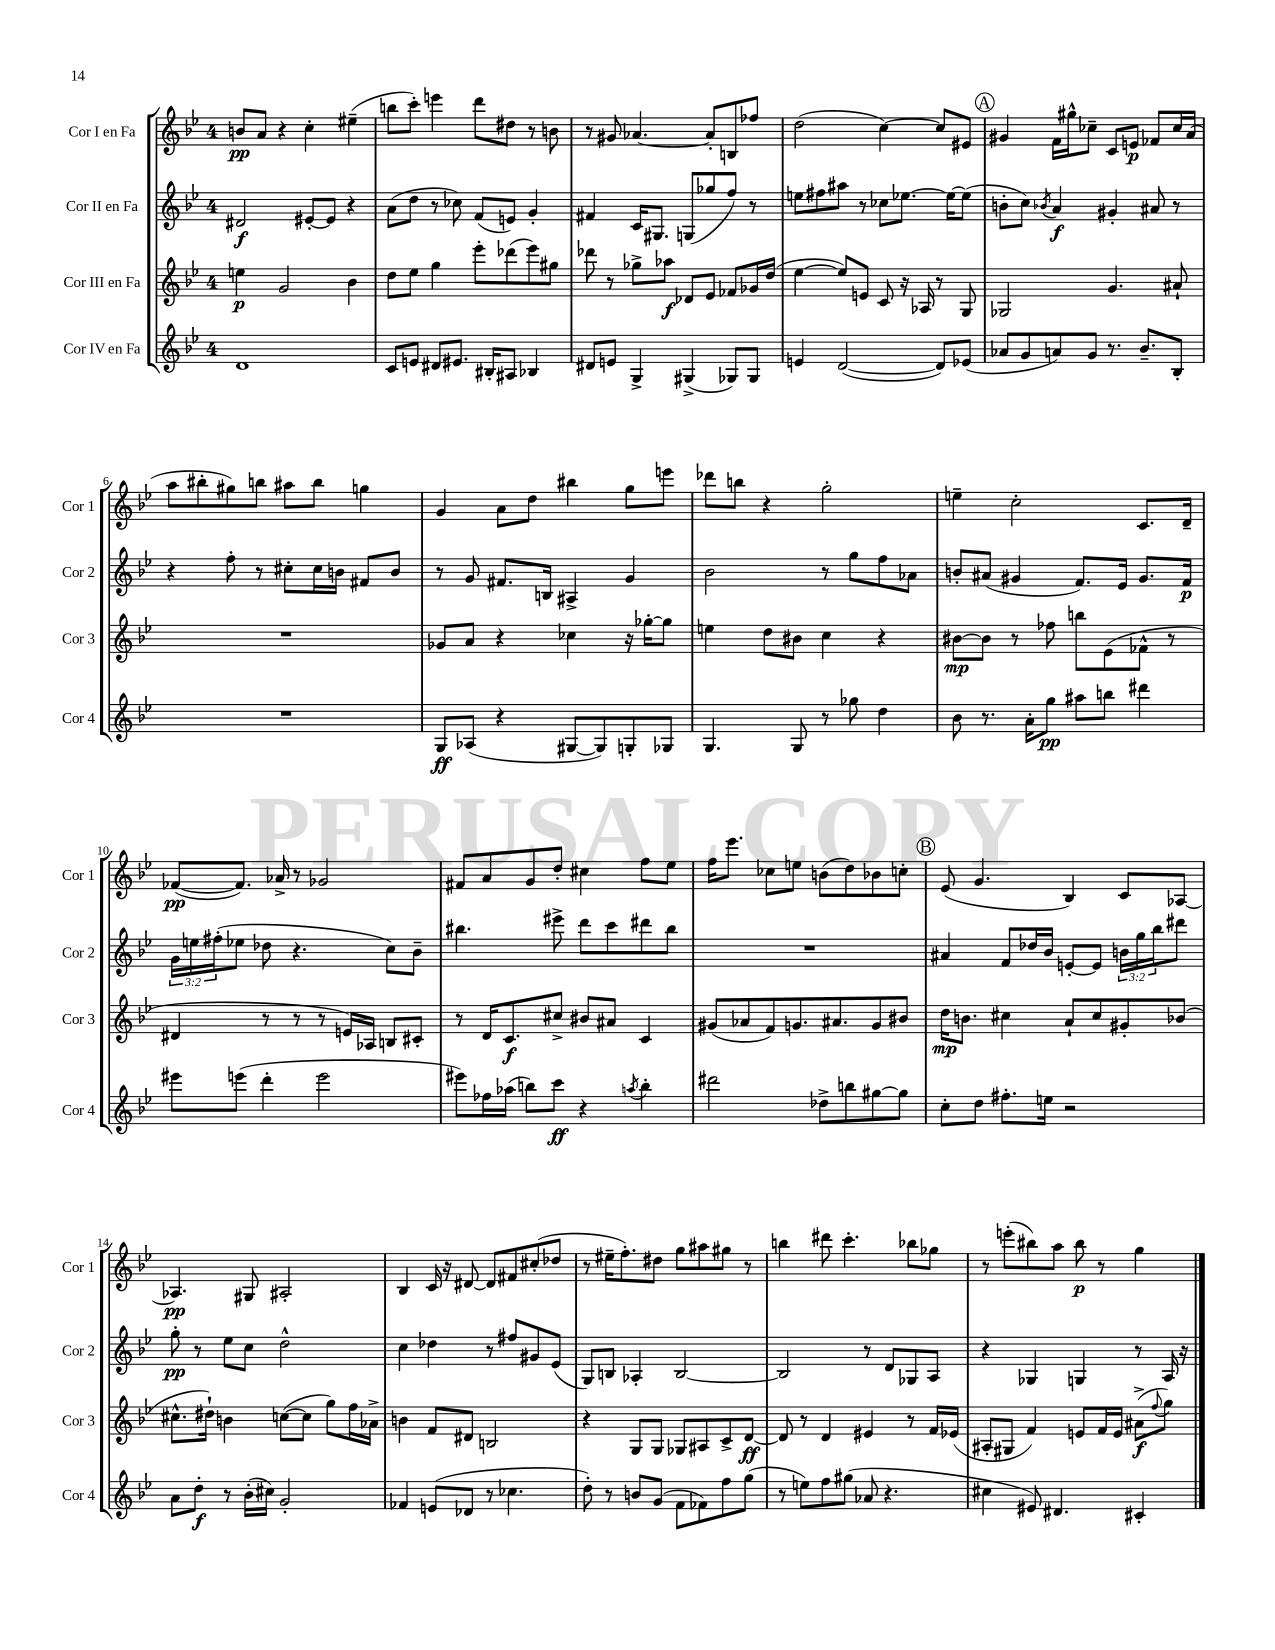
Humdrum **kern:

**kern	**dynam	**kern	**dynam	**kern	**dynam	**kern	**dynam
*part4	*part4	*part3	*part3	*part2	*part2	*part1	*part1
*staff4	*staff4	*staff3	*staff3	*staff2	*staff2	*staff1	*staff1
*I"Cor IV en Fa	*	*I"Cor III en Fa	*	*I"Cor II en Fa	*	*I"Cor I en Fa	*
*I'Cor 4	*	*I'Cor 3	*	*I'Cor 2	*	*I'Cor 1	*
*clefG2	*	*clefG2	*	*clefG2	*	*clefG2	*
*k[b-e-]	*	*k[b-e-]	*	*k[b-e-]	*	*k[b-e-]	*
*M4/4	*	*M4/4	*	*M4/4	*	*M4/4	*
=1	=1	=1	=1	=1	=1	=1	=1
1d	.	4een\	p	2d#X/	f	8bn/L	pp
.	.	.	.	.	.	8a/J	.
.	.	2g/	.	.	.	4r	.
.	.	.	.	[8e#X'/L	.	4cc'\	.
.	.	.	.	8e#/J]	.	.	.
.	.	4b-\	.	4r	.	(4ee#X~\	.
=2	=2	=2	=2	=2	=2	=2	=2
8c/L	.	8dd\L	.	(8a\L	.	8bbn\L	.
8en/J	.	8ee-\J	.	8dd\J	.	8ccc'\J)	.
8d#X/L	.	4gg\	.	8r	.	4eeen\	.
8.e#X/J	.	.	.	8cc-X\)	.	.	.
.	.	8eee-'\L	.	(8f/L	.	8ddd\L	.
16B#X'/KL	.	.	.	.	.	.	.
8A#X/J	.	(8ddd-X\	.	8en/J)	.	8dd#X\J	.
4B-X/	.	8eee-\)	.	4g'/	.	8r	.
.	.	8gg#X\J	.	.	.	8bn\	.
=3	=3	=3	=3	=3	=3	=3	=3
8d#X/L	.	8ddd-X\	.	4f#X/	.	8r	.
8en/J	.	8r	.	.	.	8g#X/	.
4G^/	.	8gg-X^\L	.	16c/KL	.	[4.a-X/	.
.	.	.	.	8.G#X/J	.	.	.
.	.	8aa-X\J	f	.	.	.	.
(4G#X^/	.	8d-X/L	.	(8Gn/L	.	.	.
.	.	8e-/J	.	8gg-X/	.	8a-'/L]	.
8G-X/L)	.	8f-X/L	.	8ff/J)	.	8Bn/	.
8G-/J	.	16g-X/L	.	8r	.	8ff-X/J	.
.	.	(16dd/JJ	.	.	.	.	.
=4	=4	=4	=4	=4	=4	=4	=4
4en/	.	[4ee-\	.	8een\L	.	(2dd\	.
.	.	.	.	8ff#X\	.	.	.
([2d/	.	8ee-/L])	.	8aa#X\J	.	.	.
.	.	8en/J	.	8r	.	.	.
.	.	8c/	.	8cc-X\L	.	[4cc\)	.
.	.	16r	.	[8.ee-X\J	.	.	.
.	.	16A-X/	.	.	.	.	.
8d/L])	.	8r	.	.	.	8cc/L]	.
.	.	.	.	16ee-\KL_	.	.	.
(8e-X/J	.	8G/	.	(8ee-\J]	.	8e#X/J	.
!!LO:REH:place=s1:t=A
=5	=5	=5	=5	=5	=5	=5	=5
8a-X/L	.	2G-X/	.	8bn'\L	.	4g#X/	.
8g/	.	.	.	8cc\J)	.	.	.
.	.	.	.	8qb-X/	.	.	.
8an/)	.	.	.	4a/	f	16f\LL	.
.	.	.	.	.	.	16gg#X^^\J	.
8g/J	.	.	.	.	.	8cc-X~\J	.
8.r	.	4.g/	.	4g#X'/	.	8c/L	.
.	.	.	.	.	.	8en/J	p
8.b-~/L	.	.	.	.	.	.	.
.	.	.	.	8a#X/	.	8f-X/L	.
8B-'/J	.	8a#X`/	.	8r	.	16cc-/L	.
.	.	.	.	.	.	(16a/JJ	.
!!LO:LB:g=z
=6	=6	=6	=6	=6	=6	=6	=6
1r	.	1r	.	4r	.	8aa\L	.
.	.	.	.	.	.	8bb#X'\	.
.	.	.	.	8ff'\	.	8gg#X\)	.
.	.	.	.	8r	.	8bbn\J	.
.	.	.	.	8cc#X'\L	.	8aa#X\L	.
.	.	.	.	16cc#\L	.	8bb\J	.
.	.	.	.	16bn\JJ	.	.	.
.	.	.	.	8f#X/L	.	4ggn\	.
.	.	.	.	8b/J	.	.	.
=7	=7	=7	=7	=7	=7	=7	=7
8G/L	ff	8g-X/L	.	8r	.	4g/	.
(8A-X/J	.	8a/J	.	8g/	.	.	.
4r	.	4r	.	8.f#X/L	.	8a\L	.
.	.	.	.	.	.	8dd\J	.
.	.	.	.	16Bn/Jk	.	.	.
[8G#X/L	.	4cc-X\	.	4A#X^/	.	4bb#X\	.
8G#/])	.	.	.	.	.	.	.
8Gn'/	.	16r	.	4g/	.	8gg\L	.
.	.	[16gg-X'\KL	.	.	.	.	.
8G-X/J	.	8gg-\J]	.	.	.	8eeen\J	.
=8	=8	=8	=8	=8	=8	=8	=8
4.G/	.	4een\	.	2b-\	.	8ddd-X\L	.
.	.	.	.	.	.	8bbn\J	.
.	.	8dd\L	.	.	.	4r	.
8G/	.	8b#X\J	.	.	.	.	.
8r	.	4cc\	.	8r	.	2gg'\	.
8gg-X\	.	.	.	8gg\L	.	.	.
4dd\	.	4r	.	8ff\	.	.	.
.	.	.	.	8a-X\J	.	.	.
=9	=9	=9	=9	=9	=9	=9	=9
8b-\	.	[8b#X\L	mp	8bn'/L	.	4een~\	.
8.r	.	8b#\J]	.	(8a#X/J	.	.	.
.	.	8r	.	4g#X/	.	2cc'\	.
16a'\KL	.	.	.	.	.	.	.
8gg\J	pp	8ff-X\	.	.	.	.	.
8aa#X\L	.	8bbn\L	.	8.f/L)	.	.	.
8bbn\J	.	(8e-\	.	.	.	.	.
.	.	.	.	16e-/Jk	.	.	.
4ddd#X\	.	8f-X^^\J	.	8.g#/L	.	8.c/L	.
.	.	8r	.	.	.	.	.
.	.	.	.	16f/Jk	p	16d~/Jk	.
!!LO:LB:g=z
=10	=10	=10	=10	=10	=10	=10	=10
8eee#X\L	.	4d#X/	.	24g\LL	.	([8f-X/L	pp
.	.	.	.	24een\	.	.	.
.	.	.	.	(24ff#X'\J	.	.	.
(8eeen\J	.	.	.	8ee-X\J	.	8.f-/J])	.
4ddd'\	.	8r	.	8dd-X\	.	.	.
.	.	.	.	.	.	16a-X^/	.
.	.	8r	.	4.r	.	8r	.
2eee\	.	8r	.	.	.	2g-X/	.
.	.	16en/LL)	.	.	.	.	.
.	.	16A-X/JJ	.	.	.	.	.
.	.	8Bn/L	.	8cc\L)	.	.	.
.	.	8c#X'/J	.	8b-~\J	.	.	.
=11	=11	=11	=11	=11	=11	=11	=11
8eee#X\L)	.	8r	.	4.bb#X\	.	8f#X/L	.
16ff-X\L	.	16d/KL	.	.	.	8a/	.
(16aa-X\JJ	.	8.c/	f	.	.	.	.
8bbn\L)	.	.	.	.	.	8g/	.
8ccc\J	ff	8cc#X^/J	.	8eee#X^\	.	8dd'/J	.
4r	.	8b#X/L	.	8ddd\L	.	4cc#X\	.
.	.	8a#X/J	.	8ccc\	.	.	.
8qaan/	.	.	.	.	.	.	.
4bb'\	.	4c/	.	8ddd#X\	.	8ff\L	.
.	.	.	.	8bb#\J	.	8ee-\J	.
=12	=12	=12	=12	=12	=12	=12	=12
2ddd#X\	.	(8g#X/L	.	1r	.	16ff\KL	.
.	.	.	.	.	.	8.eee-\J	.
.	.	8a-X/	.	.	.	.	.
.	.	8f/)	.	.	.	8cc-X\L	.
.	.	8.gn/	.	.	.	8een\J	.
8dd-X^\L	.	.	.	.	.	(8bn\L	.
.	.	8.a#X/	.	.	.	.	.
8bbn\	.	.	.	.	.	8dd\)	.
[8gg#X\	.	8g/	.	.	.	8b-X\	.
8gg#\J]	.	8b#X/J	.	.	.	8ccn'\J	.
!!LO:REH:place=s1:t=B
=13	=13	=13	=13	=13	=13	=13	=13
8cc'\L	.	16dd\KL	mp	4a#X/	.	(8e-/	.
.	.	8.bn\J	.	.	.	.	.
8dd\J	.	.	.	.	.	4.g/	.
8.ff#X'\L	.	4cc#X\	.	8f/L	.	.	.
.	.	.	.	16dd-X/L	.	.	.
16een\Jk	.	.	.	16b-/JJ	.	.	.
2r	.	8a`/L	.	[8en'/L	.	4B-/)	.
.	.	8cc#/	.	8e/J]	.	.	.
.	.	8g#X'/	.	24bn\LL	.	8c/L	.
.	.	.	.	24gg\	.	.	.
.	.	.	.	24bb-\J	.	.	.
.	.	(8b-X/J	.	8ddd#X\J	.	[8A-X/J	.
!!LO:LB:g=z
=14	=14	=14	=14	=14	=14	=14	=14
8a\L	.	8.cc#X^^\L	.	8gg'\	pp	4.A-X/]	pp
8dd'\J	f	.	.	8r	.	.	.
.	.	16dd#X`\Jk)	.	.	.	.	.
8r	.	4bn\	.	8ee-\L	.	.	.
(16b-'\LL	.	.	.	8cc\J	.	8G#X/	.
16cc#X\JJ)	.	.	.	.	.	.	.
2g'/	.	([8ccn\L	.	2dd^^\	.	2A#X'/	.
.	.	8cc\J]	.	.	.	.	.
.	.	8gg\L)	.	.	.	.	.
.	.	16ff\L	.	.	.	.	.
.	.	16a-X^\JJ	.	.	.	.	.
=15	=15	=15	=15	=15	=15	=15	=15
4f-X/	.	4bn\	.	4cc\	.	4B-/	.
(8en/L	.	8f/L	.	4dd-X\	.	16c/	.
.	.	.	.	.	.	16r	.
8d-X/J	.	8d#X/J	.	.	.	[8d#X/	.
8r	.	2Bn/	.	8r	.	8d#/L]	.
4.cc-X\	.	.	.	8ff#X/L	.	8f#X/	.
.	.	.	.	8g#X/	.	(8cc#X'/	.
.	.	.	.	(8e-/J	.	8dd-X/J	.
=16	=16	=16	=16	=16	=16	=16	=16
8dd'\)	.	4r	.	8G/L)	.	8r	.
8r	.	.	.	8Bn/J	.	16ee#X~\KL	.
.	.	.	.	.	.	8.ff'\)	.
8bn/L	.	8G/L	.	4A-X'/	.	.	.
(8g/J	.	8G/J	.	.	.	8dd#X\J	.
8f\L	.	8G-X/L	.	[2B/	.	8gg\L	.
8f-X\)	.	8A#X/	.	.	.	8aa#X\	.
8ff\	.	8c^/	.	.	.	8gg#X\J	.
(8gg\J	.	[8d/J	ff	.	.	8r	.
=17	=17	=17	=17	=17	=17	=17	=17
8r	.	8d/]	.	2B/]	.	4bbn\	.
8een\L)	.	8r	.	.	.	.	.
8ff\	.	4d/	.	.	.	8ddd#X\	.
(8gg#X\J	.	.	.	.	.	4.ccc'\	.
8a-X/	.	4e#X/	.	8r	.	.	.
4.r	.	.	.	8d/L	.	.	.
.	.	8r	.	8G-X/	.	8bb-X\L	.
.	.	16f/LL	.	8A/J	.	8gg-X\J	.
.	.	(16e-X/JJ	.	.	.	.	.
=18	=18	=18	=18	=18	=18	=18	=18
4cc#X\	.	8A#X'/L	.	4r	.	8r	.
.	.	8G#X/J	.	.	.	(8eeen'\L	.
8e#X/)	.	4f/)	.	4G-X/	.	8bb#X\)	.
4.d#X/	.	.	.	.	.	8aa\J	.
.	.	8en/L	.	4Gn/	.	8bb#\	p
.	.	16f/L	.	.	.	8r	.
.	.	16e/JJ	.	.	.	.	.
4c#X'/	.	(8a#X^\L	f	8r	.	4gg\	.
.	.	8qqff/	.	.	.	.	.
.	.	8gg\J)	.	16A/	.	.	.
.	.	.	.	16r	.	.	.
==	==	==	==	==	==	==	==
*-	*-	*-	*-	*-	*-	*-	*-
